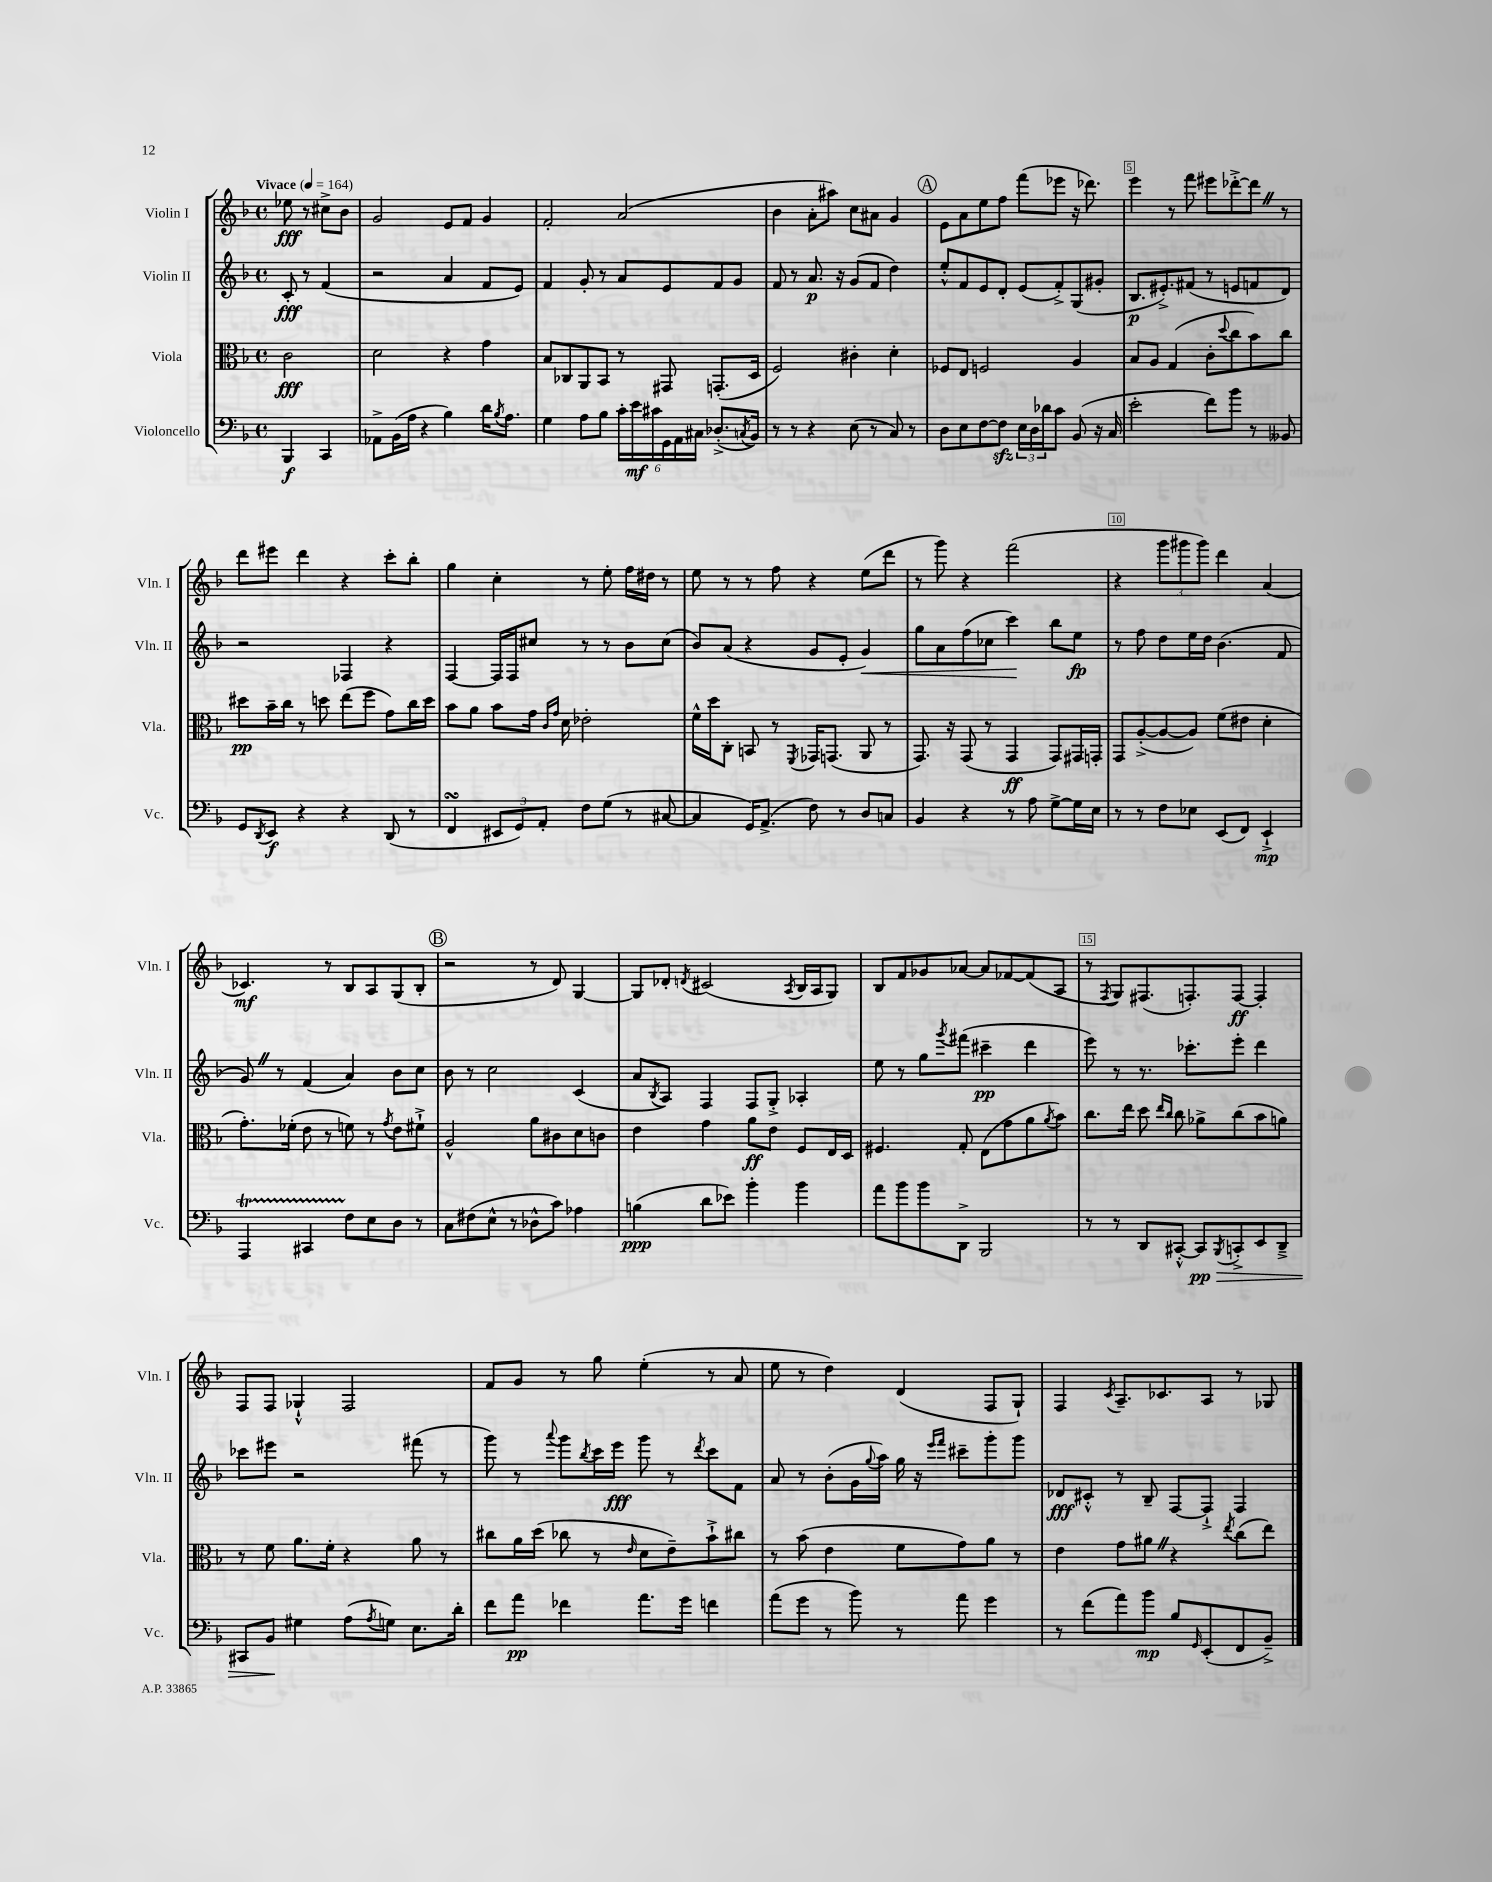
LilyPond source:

<<
\new StaffGroup <<
\new Staff = "s0" \with { instrumentName = "Violin I" shortInstrumentName = "Vln. I" } {
    \clef treble \key f \major \defaultTimeSignature \time 4/4 \partial 2 \tempo "Vivace" 4 = 164
    ees''8\fff r8 cis''8-> bes'8 |
    g'2 e'8 f'8 g'4 |
    f'2-. a'2( |
    bes'4 a'8-. ais''8) c''8 ais'8 g'4 |
    \mark \markup { \circle "A" } e'8 a'8 e''8 f''8 f'''8( ees'''8 r16 des'''8.) |
    e'''4 r8 f'''8 eis'''8 des'''8~-.-> des'''8 \once \override BreathingSign.text = \markup { \musicglyph "scripts.caesura.straight" } \breathe r8 |
    d'''8 eis'''8 d'''4 r4 c'''8-. bes''8-. |
    g''4 c''4-. r8 e''8-. f''16 dis''16 r8 |
    e''8 r8 r8 f''8 r4 e''8( d'''8 |
    r8 g'''8) r4 f'''2( |
    r4 \tuplet 3/2 { g'''8 gis'''8 gis'''8) } d'''4 a'4( |
    ces'4.\mf) r8 bes8 a8 g8( bes8-. |
    \mark \markup { \circle "B" } r2 r8 d'8) g4~ |
    g8 des'8-. \acciaccatura { d'8 } cis'2( \acciaccatura { a8 } bes16 a16 g8) |
    bes8 f'8 ges'8 aes'8~ aes'8 fes'8~ fes'8( a8 |
    r8 \acciaccatura { f8 } g8) fis8.( f8.-.) f8~\ff f4-. |
    f8 f8 ges4-!-^ f2 |
    f'8 g'8 r8 g''8 e''4-.( r8 a'8 |
    e''8 r8 d''4) d'4( f8 g8-!) |
    f4 \acciaccatura { c'8 } a8.-- ces'8. a8 r8 ges8 \bar "|." |
}
\new Staff = "s1" \with { instrumentName = "Violin II" shortInstrumentName = "Vln. II" } {
    \clef treble \key f \major \defaultTimeSignature \time 4/4 \partial 2
    c'8-.\fff r8 f'4( |
    r2 a'4 f'8 e'8) |
    f'4 g'8-. r8 a'8 e'8 f'8 g'8 |
    f'8 r8 a'8.\p r16 g'8( f'8 d''4) |
    \mark \markup { \circle "A" } e''8-.-^ f'8 e'8 d'8-. e'8( f'8-.->) g8( gis'8-. |
    bes8.\p eis'8.-.->) fis'8( r8 e'8 f'8 d'8) |
    r2 fes4 r4 |
    f4~ f16 f16 cis''8 r8 r8 bes'8 cis''8( |
    bes'8) a'8( r4 g'8 e'8-. g'4\<) |
    g''8 a'8 f''8( ces''8 c'''4\!) bes''8 e''8\fp |
    r8 f''8 d''8 e''16 d''16 bes'4.( f'8 |
    g'8) \once \override BreathingSign.text = \markup { \musicglyph "scripts.caesura.straight" } \breathe r8 f'4( a'4) bes'8 c''8 |
    \mark \markup { \circle "B" } bes'8 r8 c''2 c'4( |
    a'8 \acciaccatura { bes8 } a8) f4 f8 g8-.-> aes4-. |
    e''8 r8 g''8 \acciaccatura { g'''8 } fis'''8( cis'''4--\pp d'''4 |
    e'''8) r8 r8. ces'''8.-. e'''8-. d'''4 |
    ces'''8 eis'''8 r2 fis'''8( r8 |
    g'''8) r8 \appoggiatura { a'''8 } g'''8 \acciaccatura { bes''8 } c'''16 e'''16\fff g'''8 r8 \acciaccatura { d'''8 } c'''8 f'8 |
    a'8 r8 bes'8-.( g'16 \appoggiatura { g''8 } a''16) g''16 r16 \grace { e'''16 f'''16 } cis'''8-- g'''8-. g'''8 |
    des'8\fff cis'8-.-^ r8 bes8-- f8~ f8-!-> f4 \bar "|." |
}
\new Staff = "s2" \with { instrumentName = "Viola" shortInstrumentName = "Vla." } {
    \clef alto \key f \major \defaultTimeSignature \time 4/4 \partial 2
    c'2\fff |
    d'2 r4 g'4 |
    bes8 ces8 a,8 bes,8 r8 gis,8 g,8.-.( d16 |
    f2) cis'4-. d'4-. |
    \mark \markup { \circle "A" } fes8 e8 f2 a4 |
    bes8 a8 g4( c'8-. \appoggiatura { d''8 } c''8 bes'8) c''8 |
    dis''8\pp bes'16-- c''16 r8 d''8 e''8( f''8 g'8) c''16 d''16 |
    bes'8 a'8 bes'8 g'16 \grace { c'16 g'16 } d'16 ees'2-. |
    f'16-^ d''16 c8-. b,8 r8 \acciaccatura { f,8 } ges,16 g,8.( a,8 r8 |
    g,8.) r16 g,8( r8 g,4\ff g,8) gis,16 g,16-. |
    g,8 a8~-.->( a8~ a8) f'8( eis'8 d'4-. |
    g'8.-.) fes'16-.( e'8 r8 f'8) r8 \acciaccatura { g'8 } e'8 fis'8-!-> |
    \mark \markup { \circle "B" } a2-^ a'8 cis'8 d'8 c'8 |
    e'4 g'4 a'8\ff e'8 f8 e16 d16 |
    fis4. g8-. e8( g'8 a'8 \acciaccatura { a'8 } bes'8) |
    c''8. e''16 d''8 \grace { e''16 c''16 } c''8 aes'8-> c''8( bes'8 a'8) |
    r8 f'8 a'8. f'16-. r4 a'8 r8 |
    cis''8 a'16 d''16( ces''8 r8 \grace { e'16 } d'8 e'8--) bes'8-!-> cis''8 |
    r8 bes'8( e'4 f'8 g'8) a'8 r8 |
    e'4 g'8 ais'8 \once \override BreathingSign.text = \markup { \musicglyph "scripts.caesura.straight" } \breathe r4 \acciaccatura { e''8 } c''8( e''8) \bar "|." |
}
\new Staff = "s3" \with { instrumentName = "Violoncello" shortInstrumentName = "Vc." } {
    \clef bass \key f \major \defaultTimeSignature \time 4/4 \partial 2
    bes,,4\f c,4 |
    aes,8-> bes,16( a16 r4 bes4) d'16 \acciaccatura { bes8 } a8. |
    g4 a8 bes8 \tuplet 6/4 { c'16-. e'16\mf cis'16 g,16 a,16 cis16 } des8.-.->( \acciaccatura { c8 } bes,16) |
    r8 r8 r4 e8( r8 c8) r8 |
    \mark \markup { \circle "A" } d8 e8 f8~ f8\sfz \tuplet 3/2 { e16 d16 des'16 } c'8 bes,8( r16 c16 |
    e'2-. f'8) bes'8 r8 beses,8 |
    g,8 \acciaccatura { d,8 } e,8\f r4 r4 d,8( r8 |
    f,4\turn \tuplet 3/2 { eis,8 g,8) a,8-. } f8 g8( r8 cis8~ |
    cis4 g,16) a,8.->( f8) r8 d8 c8 |
    bes,4 r4 r8 a8 g8~-> g16 e16 |
    r8 r8 f8 ees8 e,8( f,8) e,4-!->\mp |
    a,,4\startTrillSpan cis,4 f8\stopTrillSpan e8 d8 r8 |
    \mark \markup { \circle "B" } c8 fis8( e8-^ r8 des8-^ c'8) aes4 |
    b4\ppp( d'8 ees'8) bes'4-. bes'4 |
    a'8 bes'8 bes'8 d,8-> bes,,2 |
    r8 r8 d,8 cis,8~-.-^ cis,8\pp\> \acciaccatura { bes,,8 } c,8-.-> e,8 d,8---> |
    cis,8 bes,8\! gis4 a8( \acciaccatura { a8 } g8) e8. d'16-. |
    f'8 a'8\pp fes'4 a'8. g'16 f'4 |
    a'8( g'8 r8 bes'8) r8 a'8 g'4 |
    r8 f'8( a'8) bes'8\mp bes8 \grace { g,16 } e,8-.( f,8 bes,8--->) \bar "|." |
}
>>
>>
\layout { \context { \Score \override BarNumber.break-visibility = ##(#f #t #t) barNumberVisibility = #(every-nth-bar-number-visible 5) \override BarNumber.stencil = #(make-stencil-boxer 0.1 0.3 ly:text-interface::print) } }
